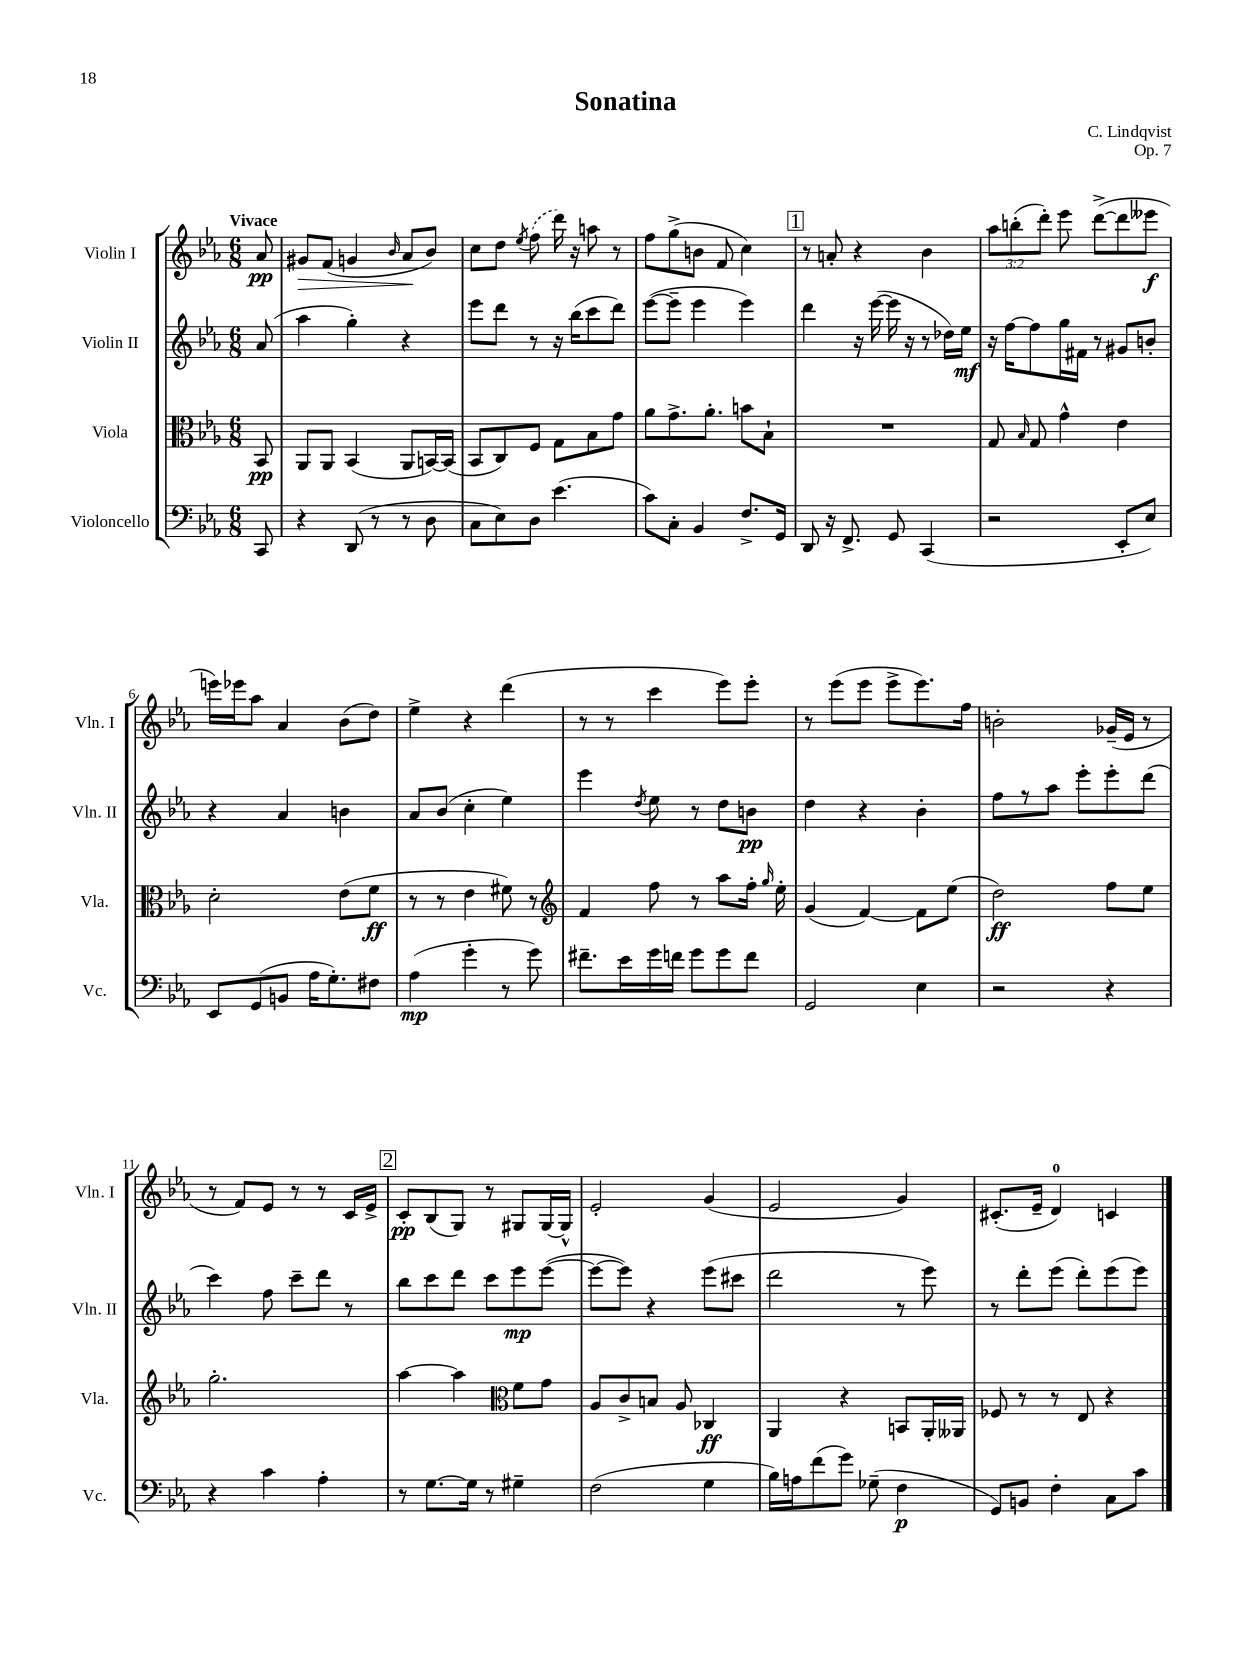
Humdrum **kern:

**kern	**kern	**kern	**kern
*staff4	*staff3	*staff2	*staff1
*clefF4	*clefC3	*clefG2	*clefG2
*k[b-e-a-]	*k[b-e-a-]	*k[b-e-a-]	*k[b-e-a-]
*M6/8	*M6/8	*M6/8	*M6/8
8CC/	8BB-/	(8a-/	8a-/
=	=	=	=
4r	8AA-/L	4aa-\	8g#/L
.	8AA-/J	.	(8f/J
(8DD/	(4BB-/	4gg'\)	4g/
8r	.	.	.
.	.	.	16qqb-/
8r	8AA-/L	4r	8a-/L
8D\	[16BB/L)	.	8b-/J)
.	(16BB/]JJ	.	.
=	=	=	=
8C\L	8BB-/L	8eee-\L	8cc\L
8E-\)	8C/)	8ddd\J	8dd\J
.	.	.	8qee-/
8D\J	8F/J	8r	(8ff\
(4.e-\	8G\L	16r	16ddd\)
.	.	(16bb-\LK	16r
.	8B-\	8ccc\	8aa\
.	8g\J	8ddd\J)	8r
=	=	=	=
8c\L)	8a-\L	([8eee-\L	8ff\L
8C'\J	8.g^\	8eee-~\]J	(8gg^\
4BB-/	.	4eee-\	8b\J
.	8.a-'\J	.	.
.	.	.	8f/
8.F^/L	8b\L	4eee-\)	4cc\)
.	8B-`\J	.	.
16GG/Jk	.	.	.
=	=	=	=
8DD/	2.r	4ddd\	8r
16r	.	.	8a'/
8.FF^/	.	.	.
.	.	16r	4r
.	.	([16eee-\	.
8GG/	.	16eee-\]	.
.	.	16r	.
(4CC/	.	8r	4b-\
.	.	16dd-\LL)	.
.	.	16ee-\JJ	.
=	=	=	=
2r	8G/	16r	12aa-\L
.	.	[16ff\LK	.
.	.	.	(12bb'\
.	16qqB-/	.	.
.	8G/	8ff\]	.
.	.	.	12ddd'\J)
.	4g^^\	16gg\L	8eee-\
.	.	16f#\JJ	.
.	.	8r	([8ddd^\L
8EE-'/L	4e-\	8g#/L	8ddd\]
8E-/J)	.	8b'/J	8eee--\J
=	=	=	=
8EE-/L	2d'\	4r	16eee\LL)
.	.	.	16eee-\J
(8GG/	.	.	8aa-\J
8BB/J	.	4a-/	4a-/
16A-\LK	.	.	.
8.G'\)	.	.	.
.	(8e-\L	4b\	(8b-\L
8F#\J	8f\J	.	8dd\J)
=	=	=	=
(4A-\	8r	8a-/L	4ee-^\
.	8r	(8b-/J	.
4g'\	4e-\	4cc'\	4r
8r	8f#\)	4ee-\)	(4ddd\
8g\)	8r	.	.
=	=	=	=
*	*clefG2	*	*
8.f#~\L	4f/	4eee-\	8r
.	.	.	8r
16e-\L	.	.	.
.	.	8qdd/	.
16g\	8ff\	8ee-\	4ccc\
16f\JJ	.	.	.
8g\L	8r	8r	.
8g\	8aa-\L	8dd\L	8eee-\L)
8f\J	16ff'\Jk	8b\J	8eee-'\J
.	16qqgg/	.	.
.	16ee-'\	.	.
=	=	=	=
2GG/	(4g/	4dd\	8r
.	.	.	(8eee-\L
.	[4f/)	4r	8eee-\J
.	.	.	8eee-^\L
4E-\	8f\]L	4b-'\	8.eee-\)
.	(8ee-\J	.	.
.	.	.	16ff\Jk
=	=	=	=
2r	2dd\)	8ff\L	2b'\
.	.	8r	.
.	.	8aa-\J	.
.	.	8eee-'\L	.
4r	8ff\L	8eee-'\	(16g-~/LL
.	.	.	16e-/JJ
.	8ee-\J	(8ddd\J	8r
=	=	=	=
4r	2.gg'\	4ccc\)	8r
.	.	.	8f/L)
4c\	.	8ff\	8e-/J
.	.	8ccc~\L	8r
4A-'\	.	8ddd\J	8r
.	.	8r	16c/LL
.	.	.	16e-^/JJ
=	=	=	=
8r	[4aa-\	8bb-\L	8c'/L
[8.G\L	.	8ccc\	(8B-/
.	4aa-\]	8ddd\J	8G/J)
16G\]Jk	.	.	.
8r	.	8ccc\L	8r
*	*clefC3	*	*
4G#~\	8f\L	8eee-\	8G#/L
.	8g\J	([8eee-\J	[16G#/L
.	.	.	16G#^^/]JJ
=	=	=	=
(2F\	8A-/L	8eee-\_L	2e-'/
.	8c^/	8eee-\]J)	.
.	8B/J	4r	.
.	8A-/	.	.
4G\	4C-/	(8eee-\L	(4g/
.	.	8ccc#\J	.
=	=	=	=
16B-\LL)	4AA-/	2ddd\	2e-/
16A\J	.	.	.
(8f\	.	.	.
8g\J)	4r	.	.
(8G-~\	.	.	.
4F\	8BB/L	8r	4g/)
.	16AA-'/L	8eee-\)	.
.	16AA--/JJ	.	.
=	=	=	=
8GG/L)	8F-/	8r	(8.c#'/L
8BB/J	8r	8ddd'\L	.
.	.	.	16e-~/Jk
4F'\	8r	(8eee-\J	4d/)
.	8E-/	8ddd'\L)	.
8C\L	4r	(8eee-\	4c/
8c\J	.	8eee-\J)	.
==	==	==	==
*-	*-	*-	*-
